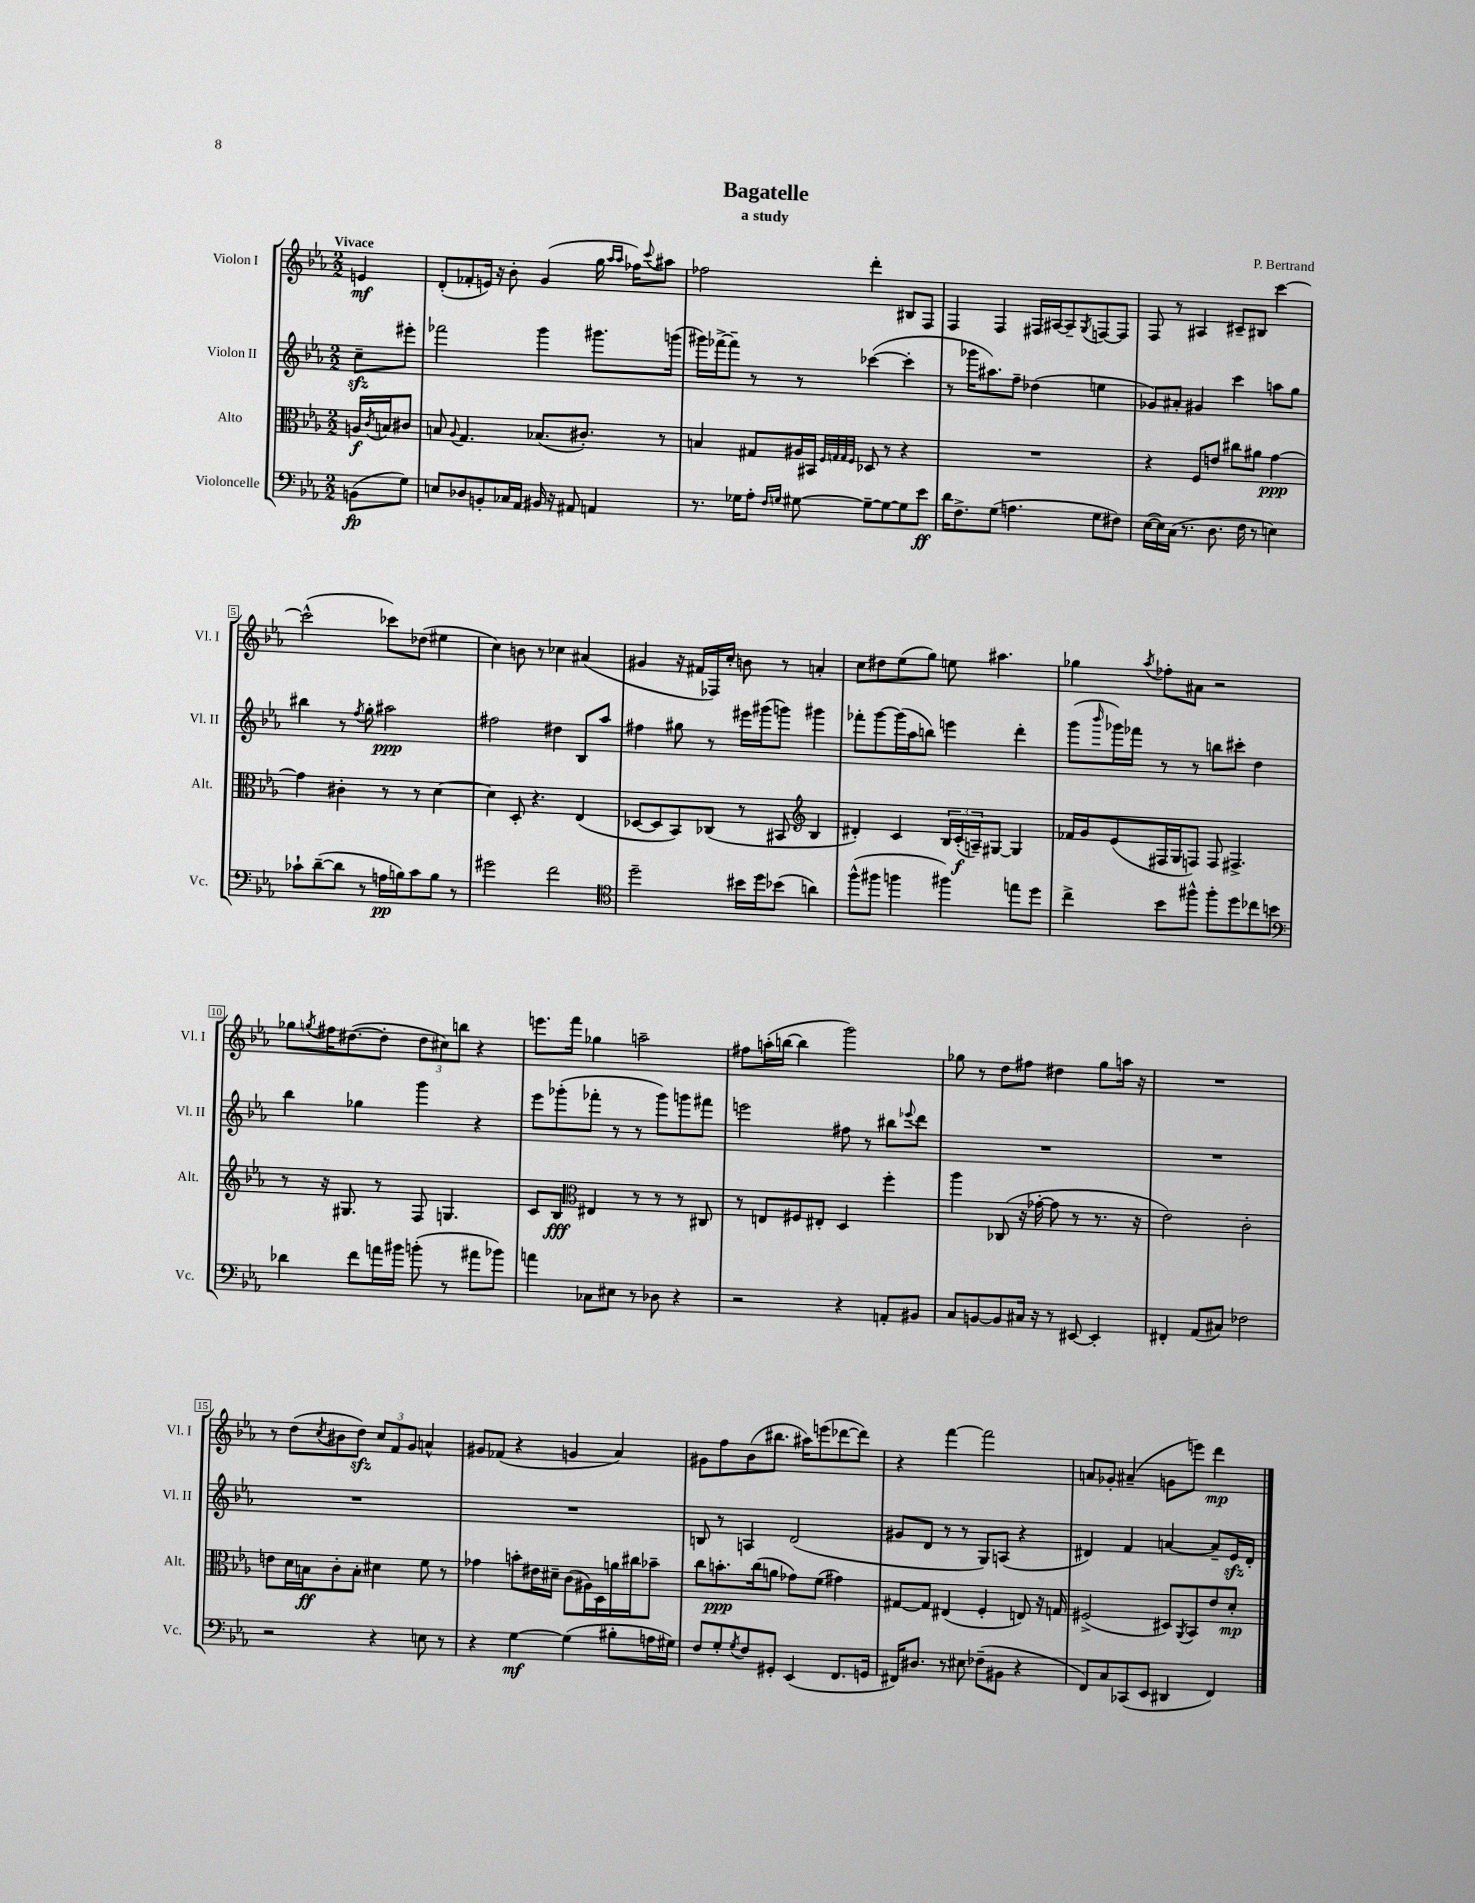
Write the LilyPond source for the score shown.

\header { title = "Bagatelle" composer = "P. Bertrand" subtitle = "a study" }
<<
\new StaffGroup <<
\new Staff = "s0" \with { instrumentName = "Violon I" shortInstrumentName = "Vl. I" } {
    \clef treble \key ees \major \numericTimeSignature \time 2/2 \partial 4 \tempo "Vivace"
    e'4\mf |
    d'8-.( fes'8-. e'16) r16 bes'8-. g'4( g''16 \grace { aes''16 aes''16 } fes''16) \appoggiatura { c'''8 } ais''8 |
    fes''2 d'''4-. bis8 f8 |
    f4 f4 fis16 ais16~ ais8-- \acciaccatura { g8 } f8~ f8 |
    f8 r8 ais4 cis'8-- bis8 c'''4~ |
    c'''2-^( ces'''8) des''8( eis''4 |
    c''4) b'8 r8 ces''4 ais'4( |
    gis'4 r16 fis'16 fes16) c''16-. b'8 r8 a'4-. |
    c''8 dis''8 ees''8( g''8) e''8 ais''4. |
    ges''4 \acciaccatura { aes''8 } fes''8-. ais'8 r2 |
    ges''8 \acciaccatura { g''8 } fis''16 dis''8.~( dis''8-. \tuplet 3/2 { dis''8 cis''8) b''8 } r4 |
    e'''8. f'''16 ges''4 a''2-- |
    fis''8 a''16-.( b''16~ b''4 g'''2) |
    ges''8 r8 d''8 fis''8 dis''4 ges''8 a''16 r16 |
    R1 |
    r8 d''8( \acciaccatura { c''8 } bis'8 d''8\sfz) \tuplet 3/2 { c''8 f'8 g'8 } a'4-^ |
    gis'8 fes'8( r4 g'4 aes'4) |
    gis'8 f''8 bes'8( bis''8. ais''16) e'''8( des'''8~ des'''8) |
    r4 f'''4~ f'''2 |
    a'8 ges'8-. ais'4--( g'8 e'''8) d'''4\mp \bar "|." |
}
\new Staff = "s1" \with { instrumentName = "Violon II" shortInstrumentName = "Vl. II" } {
    \clef treble \key ees \major \numericTimeSignature \time 2/2 \partial 4
    c''8--\sfz eis'''8-. |
    fes'''2 g'''4 gis'''8. g'''16( |
    gis'''16) fes'''16~-> fes'''8-- r8 r8 ces'''4~( ces'''4-. |
    r8 ges'''16 ais''8.) f''8-- des''4( e''4 |
    ges'8) ais'8-. gis'4 c'''4 a''8 g''8 |
    bis''4 r8 \acciaccatura { f''8 } g''8-. ais''2\ppp |
    fis''2 dis''4 bes8 aes''8 |
    fis''4 gis''8 r8 eis'''16 gis'''16( g'''8) gis'''4 |
    fes'''8-. g'''8~ g'''16( aes''16 b''8) e'''4 d'''4-. |
    g'''8( \grace { bes'''16 } ges'''16) fes'''16 r8 r8 b''8 cis'''8-. d''4 |
    bes''4 ges''4 g'''4 r4 |
    ees'''8 ges'''8-.( fes'''8-. r8 r8 ges'''8) g'''8 fis'''8 |
    e'''2 fis''8 r8 bis''8 \appoggiatura { ees'''8 } d'''8 |
    R1 |
    R1 |
    R1 |
    R1 |
    b8 r8 a4 d'2( |
    gis'8 d'8 r8 r8 g8) a8( r4 |
    dis'4) f'4 a'4~ a'8-- ees'16\sfz dis'16-. \bar "|." |
}
\new Staff = "s2" \with { instrumentName = "Alto" shortInstrumentName = "Alt." } {
    \clef alto \key ees \major \numericTimeSignature \time 2/2 \partial 4
    a16\f \acciaccatura { c'8 } b16 cis'8 |
    b8 \appoggiatura { aes8 } g4. bes8.( cis'8.-.) r8 |
    b4 gis8 ais16 bis,16 \grace { f32 g32 g32 f32 } des8 r8 r4 |
    R1 |
    r4 f8 e'8 cis''8 ais'8 g'4~\ppp |
    g'4 cis'4-. r8 r8 d'4~ |
    d'4 d8-. r4. ees4( |
    des8~ des8 bes,8) ces8( r8 bis,8 \clef treble bes4 |
    dis'4-.) c'4 \tuplet 3/2 { bes16 c'16-.\f( a16--) } gis8~ gis4 |
    fes'16 g'16 ees'8( fis16 g16 f8) f8 fis4.-> |
    r8 r16 gis8. r8 f8 g4. |
    c'8 bes8\fff \clef alto eis4 r8 r8 r8 cis8 |
    r8 e8 fis8 eis8-. d4 f''4-. |
    aes''4 ces8( r16 ges'16~-. ges'8 r8 r8. r16 |
    ees'2) c'2-. |
    e'8 d'16 b16\ff c'8-. b8-. dis'4 f'8 r8 |
    ges'4 b'8-. eis'16 dis'16-- c'8( ais16) d16 a'16 cis''16 bes'8-- |
    c''8 b'8.-.\ppp c''16( a'8 ges'8) f'8( gis'4) |
    gis8~ gis8 eis4( f4-. e8) r16 g16 |
    fis2->( dis8) \acciaccatura { aes,8 } bes,8 ees'8 d'8-.\mp \bar "|." |
}
\new Staff = "s3" \with { instrumentName = "Violoncelle" shortInstrumentName = "Vc." } {
    \clef bass \key ees \major \numericTimeSignature \time 2/2 \partial 4
    b,8\fp( g8) |
    e8 des8 b,8-. ces16 aes,16 bis,16 r16 ais,8 a,4 |
    r8. ges16 aes8-. \grace { f16 g16 } gis8~ gis8~-- gis8~ gis8 ees'8\ff |
    d'16 f8.-> g8( a4. g8 fis8) |
    ees16~( ees16) c16( r8. d8. f16 r8 e4) |
    ces'8-! d'8~--( d'8 r8 a16\pp b16) ces'8 b8 r8 |
    gis'2 f'2 |
    \clef tenor d''2-- bis'16 d''16 bes'8( a'4) |
    f''8-^( fis''8 f''4 fis''4) e''8 d''8 |
    c''4-> bes'8 fis''8-^ fis''8-. d''8 ces''8 b'8 |
    \clef bass des'4 f'8 a'16 bis'16 b'8-.( r8 ais'8 bes'8) |
    a'4 ces8 eis8 r8 des8 r4 |
    r2 r4 a,8-. bis,8 |
    c8 b,8~ b,8 cis16 r16 r8 eis,8~ eis,4-. |
    fis,4-. aes,8( cis8) fes2 |
    r2 r4 e8 r8 |
    r4 g4~\mf g4( bis8-. a16 gis16) |
    f8 g8-. \acciaccatura { g8 } f8 gis,8-. ees,4( f,8. g,16 |
    fis,16) dis8. r8 eis8 fes8--( bis,8 r4 |
    f,8) c8 ces,8( ees,8 dis,4 f,4) \bar "|." |
}
>>
>>
\layout { \context { \Score \override BarNumber.stencil = #(make-stencil-boxer 0.1 0.3 ly:text-interface::print) } }
